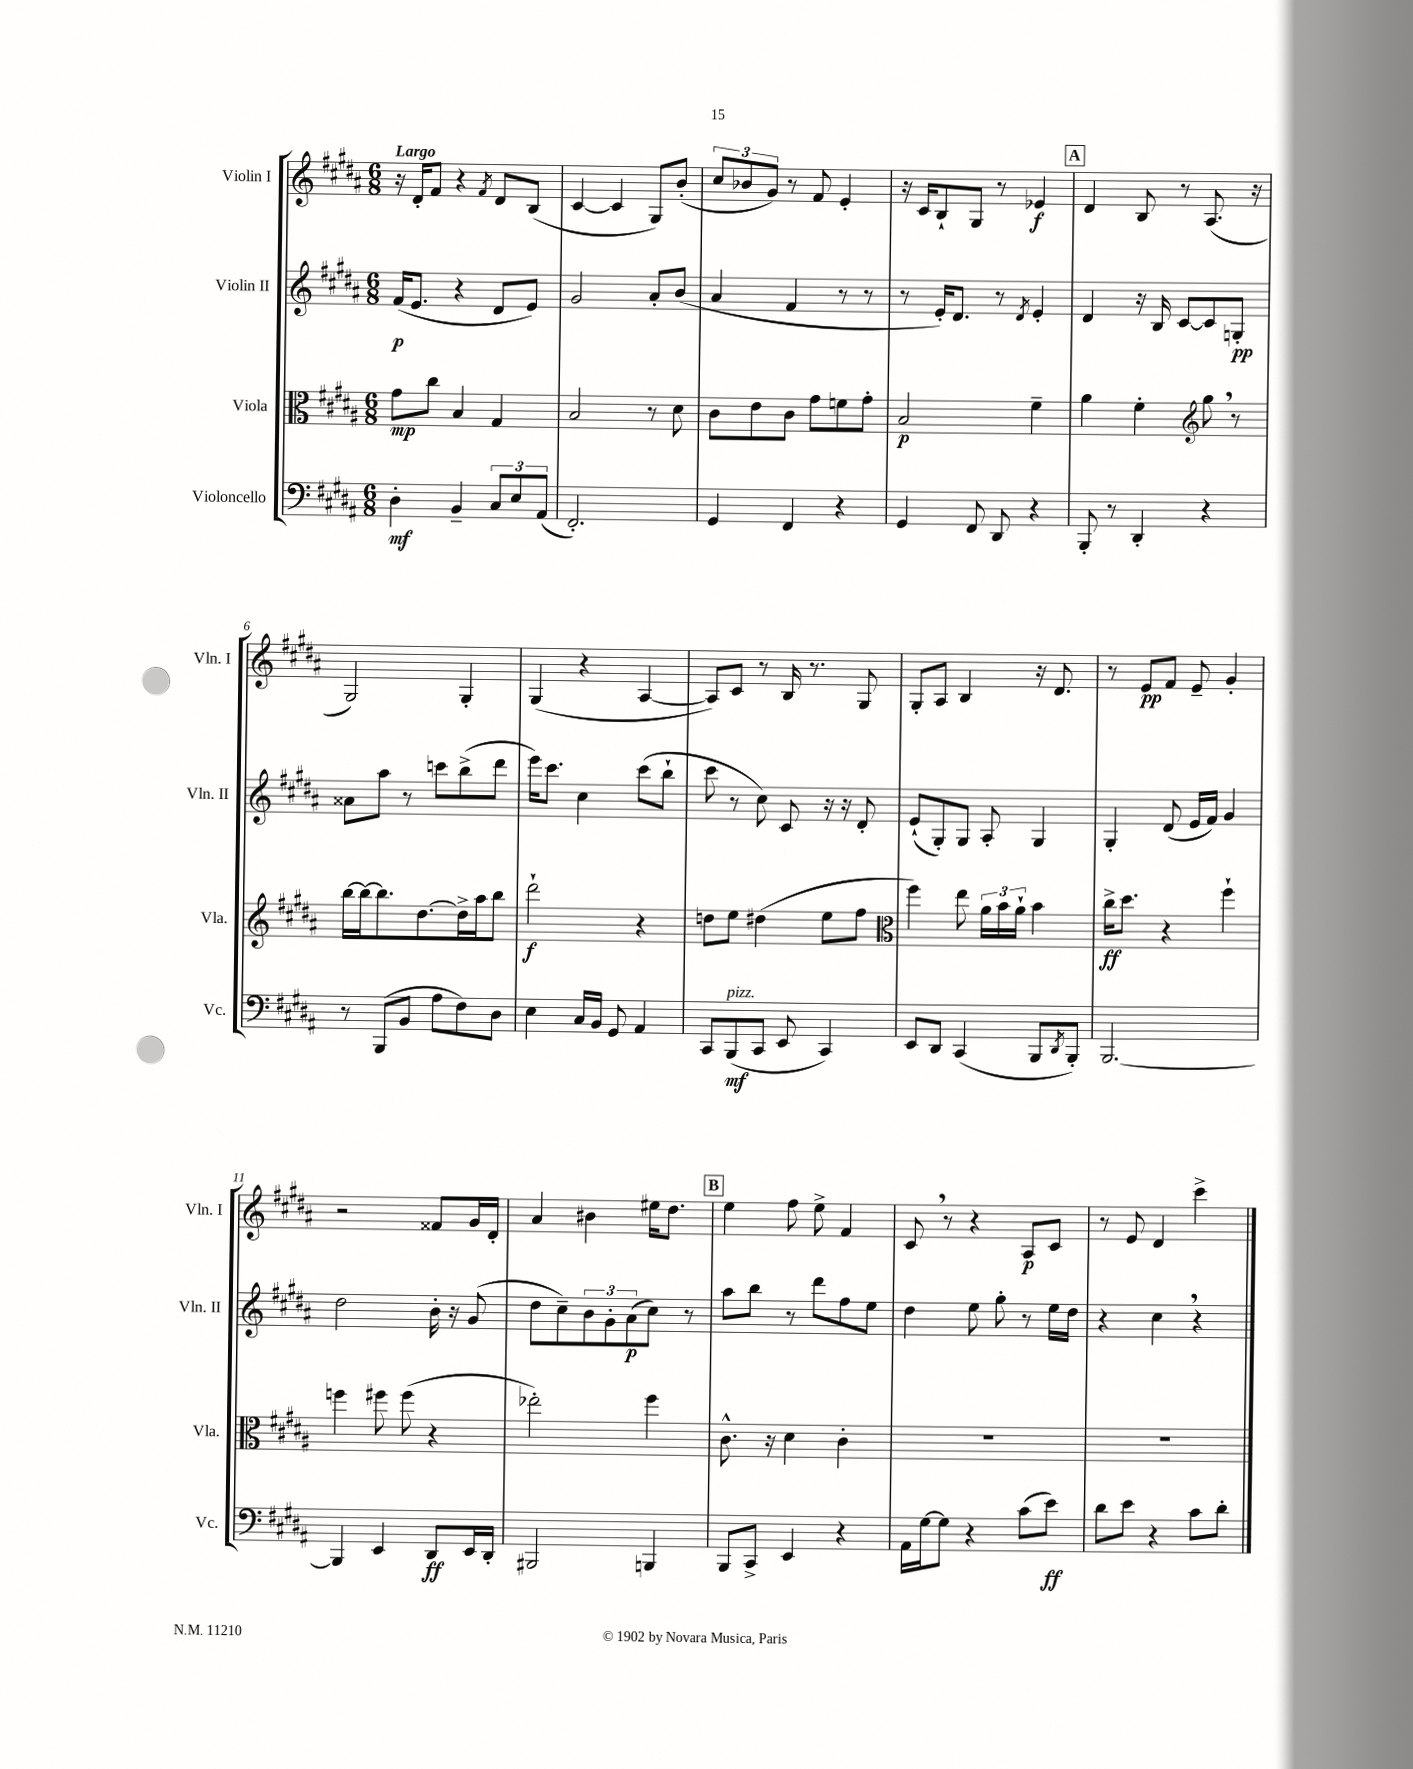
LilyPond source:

<<
\new StaffGroup <<
\new Staff = "s0" \with { instrumentName = "Violin I" shortInstrumentName = "Vln. I" } {
    \clef treble \key b \major \numericTimeSignature \time 6/8 \tempo "Largo"
    r16 dis'16-. fis'8 r4 \acciaccatura { fis'8 } dis'8 b8( |
    cis'4~ cis'4 gis8) b'8-.( |
    \tuplet 3/2 { cis''8 bes'8 gis'8) } r8 fis'8 e'4-. |
    r16 cis'16 b8-! gis8 r8 ees'4\f |
    \mark \markup { \box "A" } dis'4 b8 r8 ais8.( r16 |
    gis2) gis4-. |
    gis4( r4 ais4~ |
    ais8) cis'8 r8 b16 r8. gis8 |
    gis8-. ais8 b4 r16 dis'8. |
    r8 e'8\pp fis'8 e'8-- gis'4-. |
    r2 fisis'8 gis'16 dis'16-. |
    ais'4 bis'4 eis''16 dis''8. |
    \mark \markup { \box "B" } e''4 fis''8 e''8-> fis'4 |
    cis'8 \breathe r8 r4 ais8\p cis'8 |
    r8 e'8 dis'4 cis'''4-> \bar "|." |
}
\new Staff = "s1" \with { instrumentName = "Violin II" shortInstrumentName = "Vln. II" } {
    \clef treble \key b \major \numericTimeSignature \time 6/8
    fis'16\p( e'8. r4 dis'8 e'8) |
    gis'2 ais'8-. b'8( |
    ais'4 fis'4 r8 r8 |
    r8 e'16-.) dis'8. r8 \acciaccatura { dis'8 } e'4-. |
    \mark \markup { \box "A" } dis'4 r16 b16 cis'8~ cis'8 g8-.\pp |
    aisis'8 ais''8 r8 c'''8 b''8->( dis'''8 |
    e'''16) cis'''8. cis''4 cis'''8( b''8-! |
    cis'''8 r8 cis''8) cis'8 r16 r16 dis'8-. |
    e'8-!( gis8-.) gis8 ais8-. gis4 |
    gis4-. dis'8( e'16 fis'16) gis'4 |
    dis''2 b'16-. r16 gis'8( |
    dis''8 cis''8--) \tuplet 3/2 { b'8 gis'8-. ais'8\p( } cis''8) r8 |
    \mark \markup { \box "B" } ais''8 b''8 r8 dis'''8 fis''8 e''8 |
    dis''4 e''8 gis''8-. r8 e''16 dis''16 |
    r4 cis''4 \breathe r4 \bar "|." |
}
\new Staff = "s2" \with { instrumentName = "Viola" shortInstrumentName = "Vla." } {
    \clef alto \key b \major \numericTimeSignature \time 6/8
    gis'8\mp cis''8 b4 gis4 |
    b2 r8 dis'8 |
    cis'8 e'8 cis'8 gis'8 f'8 gis'8-. |
    b2\p fis'4-- |
    \mark \markup { \box "A" } ais'4 fis'4-. \clef treble gis''8 \breathe r8 |
    b''16~ b''16~ b''8. dis''8.~ dis''16-> ais''16 b''8 |
    dis'''2-!\f r4 |
    d''8 e''8 dis''4( e''8 fis''8 |
    \clef alto fis''4) e''8 \tuplet 3/2 { ais'16 b'16 ais'16-! } b'4 |
    cis''16->\ff dis''8. r4 fis''4-! |
    f''4 fis''8 fis''8( r4 |
    ees''2-.) fis''4 |
    \mark \markup { \box "B" } cis'8.-^ r16 dis'4 cis'4-. |
    R2. |
    R2. \bar "|." |
}
\new Staff = "s3" \with { instrumentName = "Violoncello" shortInstrumentName = "Vc." } {
    \clef bass \key b \major \numericTimeSignature \time 6/8
    dis4-.\mf b,4-- \tuplet 3/2 { cis8 e8 ais,8( } |
    fis,2.-.) |
    gis,4 fis,4 r4 |
    gis,4 fis,8 dis,8 r4 |
    \mark \markup { \box "A" } b,,8-. r8 dis,4-. r4 |
    r8 b,,8( b,8 ais8 fis8) dis8 |
    e4 cis16 b,16 gis,8 ais,4 |
    cis,8 b,,8\mf^\markup { \italic "pizz." }( cis,8 e,8 cis,4) |
    e,8 dis,8 cis,4( b,,8 \acciaccatura { dis,8 } b,,8-.) |
    b,,2.~ |
    b,,4 e,4 dis,8\ff e,16 dis,16-. |
    bis,,2 b,,4 |
    \mark \markup { \box "B" } b,,8 cis,8-> e,4 r4 |
    ais,16 gis16~ gis8 r4 cis'8( e'8\ff) |
    dis'8 e'8 r4 cis'8 dis'8-. \bar "|." |
}
>>
>>
